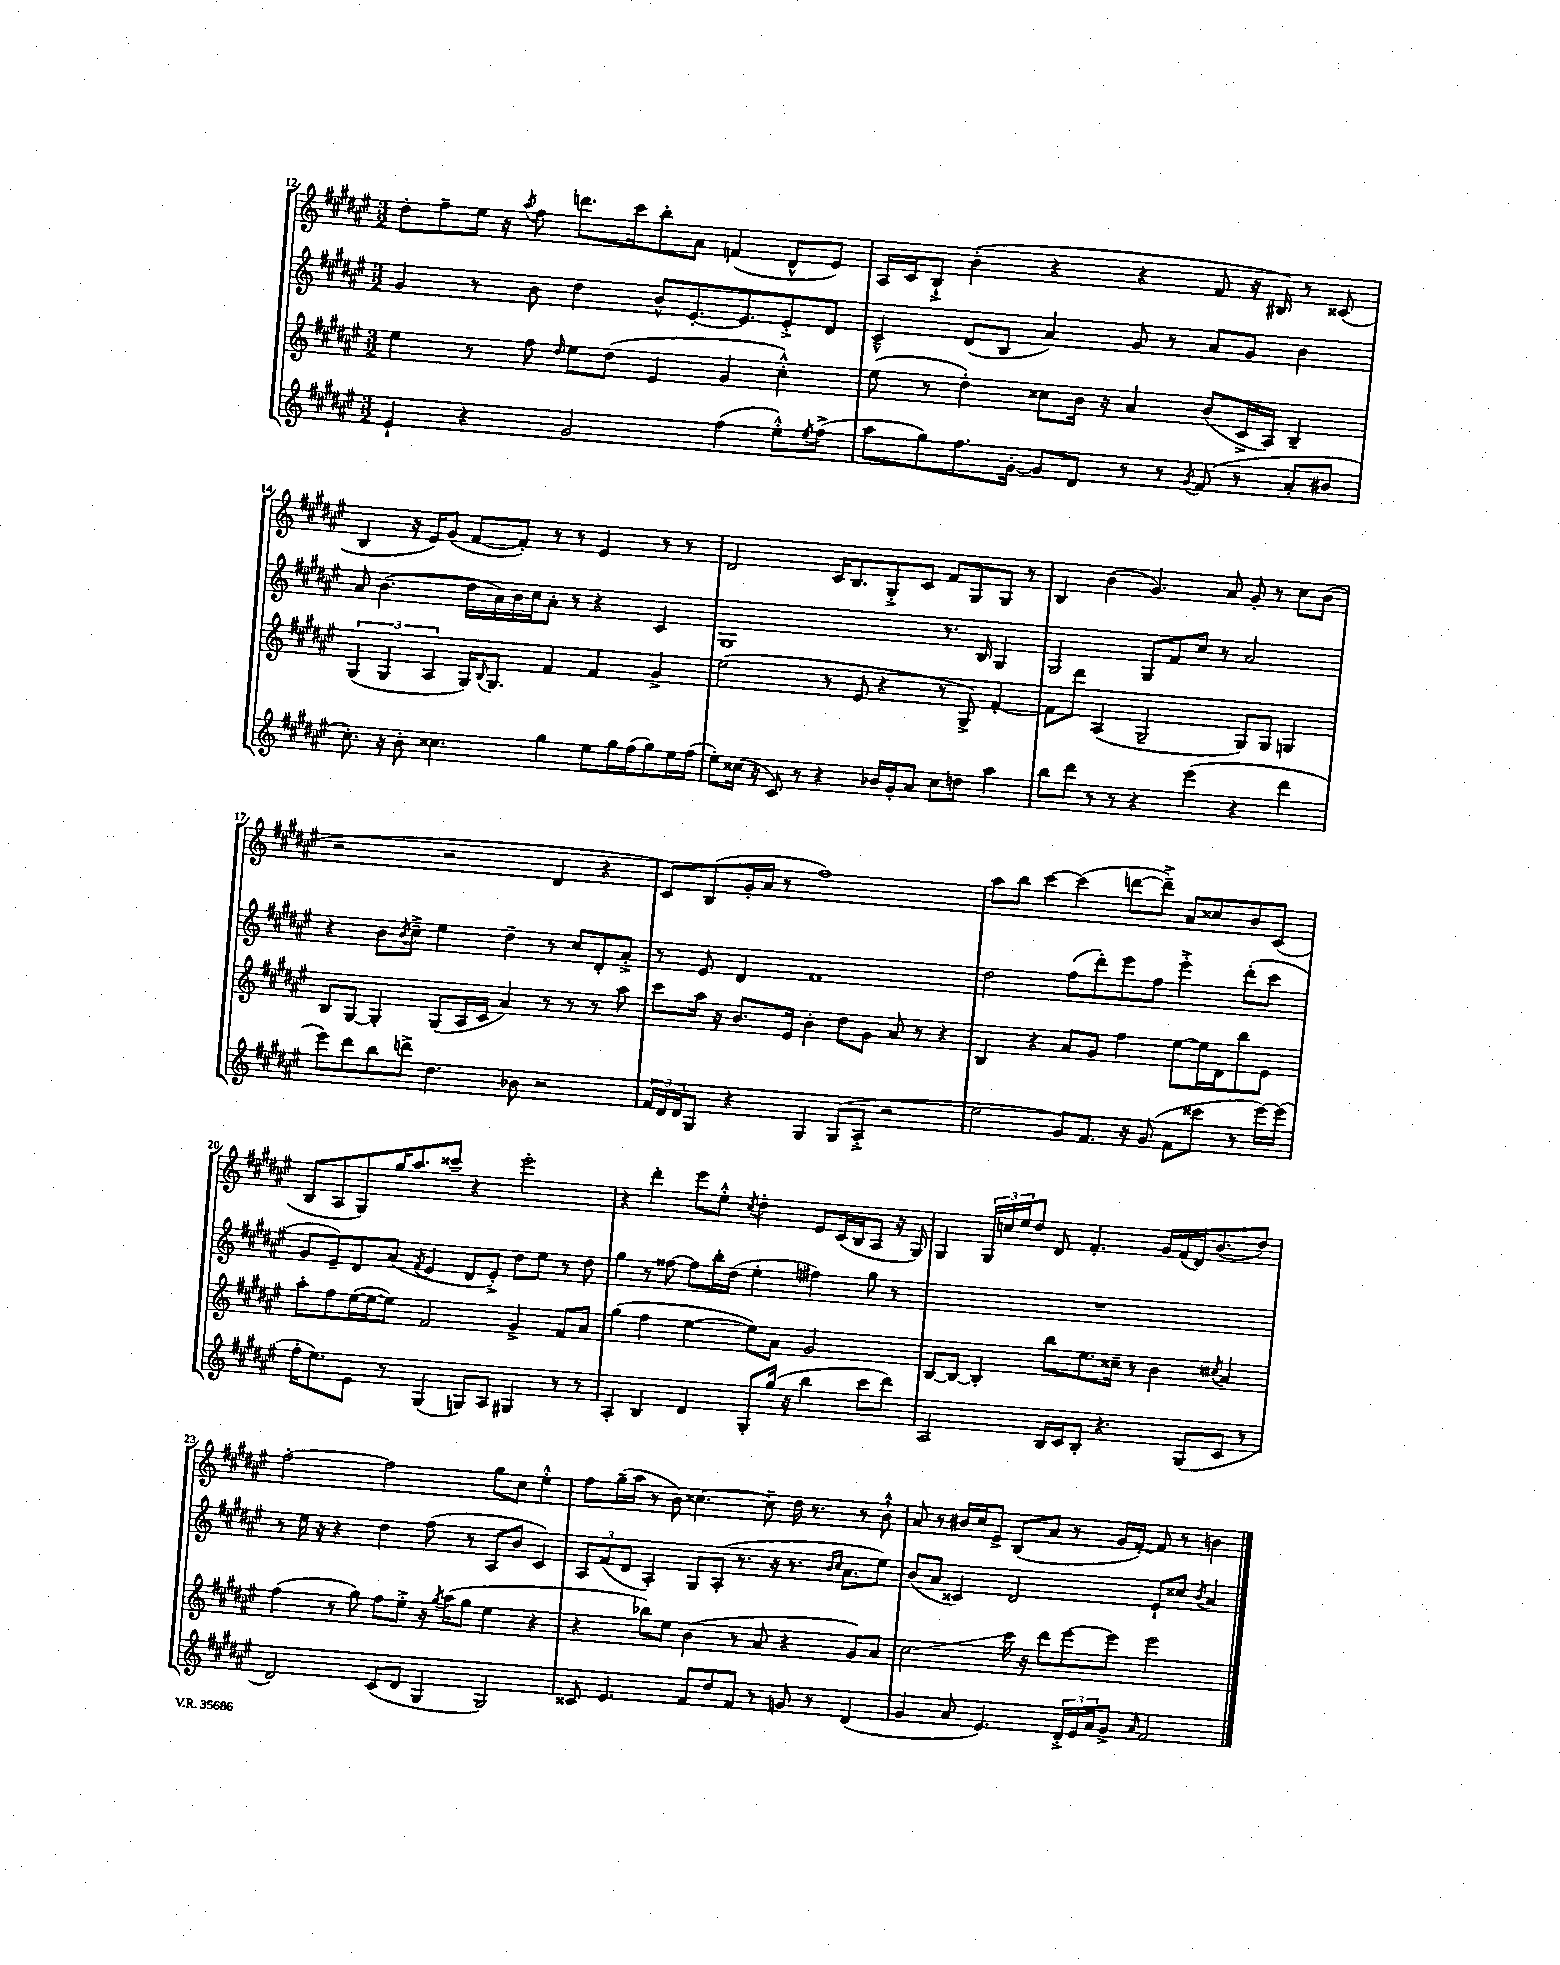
<<
\new StaffGroup <<
\new Staff = "s0" {
    \clef treble \key fis \major \numericTimeSignature \time 3/2
    dis''8-. fis''8-- eis''16 r16 \acciaccatura { ais''8 } fis''8 d'''8. cis'''16 b''8-. ais'8 f'4( dis'8-^ eis'8) |
    ais16 cis'16 b8-!-> b'4-.( r4 r4 fis'8 r16 bis16) r8 cisis'8( |
    b4 r16 eis'16) gis'8( fis'8~ fis'8-.) r8 r8 eis'4 r8 r8 |
    dis'2 cis'16 b8. gis8-.-> cis'8 fis'8 gis8 gis8 r8 |
    b4 b'4( gis'4.) ais'8 gis'8-. r8 cis''8 b'8( |
    r2 r2 dis'4 r4 |
    cis'8) b8( gis'16-. ais'16 r8 fis''1) |
    ais''8 b''8 cis'''4~ cis'''4( d'''8~ d'''8--->) ais'8 cisis''8 b'8 cis'8( |
    b8 ais8 gis8) gis''16 ais''8. cisis'''8-- r4 eis'''2-. |
    r4 dis'''4-. eis'''8 eis''8-.-^ \acciaccatura { cis''8 } dis''4-. eis'8 cis'16( b16 ais8 r16 gis16) |
    gis4 \tuplet 3/2 { gis16 c''16 eis''16 } dis''8 dis'8 fis'4.-. gis'16 fis'16( dis'16) b'8.( dis''8) |
    fis''2~-. fis''2 gis''8 cis''8 eis''4-.-^ |
    fis''8 gis''16--( ais''16 r8 b'8) cisis''4.~ cisis''8-- dis''16 r8. r8 b'8-!-^ |
    ais'8 r8 bis'16 cis''16 eis'8-> b8( ais'8 r8 gis'16 fis'16~-.) fis'8 r8 b'4 \bar "|." |
}
\new Staff = "s1" {
    \clef treble \key fis \major \numericTimeSignature \time 3/2
    gis'4 r8 b'8 dis''4 b'8-^ eis'8.~-. eis'8. eis'8-.-> dis'8 |
    cis'4---^ dis'8( b8 ais'4) gis'8 r8 ais'8 gis'8 b'4 |
    ais'8 b'4.( dis''16 ais'16) b'16 cis''16 ais'8-. r8 r4 cis'4 |
    gis1 r8. b16 gis4 |
    gis2 gis8 fis'8 cis''8 r8 ais'2 |
    r4 b'8 \acciaccatura { b'8 } cis''8---> eis''4 dis''4-- r8 cis''8 dis'8-. ais'8-.-> |
    r8 eis'8 dis'4 fis'1 |
    dis''2 fis''8( dis'''8-.) eis'''8 fis''8 eis'''4-.-> dis'''8-.( cis'''8 |
    gis'8 eis'8--) dis'8 ais'8( \acciaccatura { fis'8 } eis'4 dis'8 eis'8-.->) dis''8 eis''8 r8 dis''8 |
    gis''4 r8 fisis''8~ fisis''8 b''16-. dis''16( eis''4-. fis''4) gis''8 r8 |
    R1. |
    r8 eis''16 r16 r4 dis''4 fis''8( r8 ais8 b'8 cis'4) |
    \tuplet 3/2 { ais8 fis'8( dis'8 } ais4-.) gis8 ais8-.( r8. r16 r8. \grace { b'16 cis''16 } ais'8. eis''8) |
    b'8( ais'8 cisis'4) dis'2 eis'8-! cisis''8 \acciaccatura { b'8 } ais'4 \bar "|." |
}
\new Staff = "s2" {
    \clef treble \key fis \major \numericTimeSignature \time 3/2
    eis''4 r8 fis''8 \grace { dis''16 } eis''8 dis''8( eis'4 gis'4 cis''4-.-^) |
    eis''8( r8 dis''4-.) cisis''8 b'16 r16 ais'4 b'8( cis'16-> ais16) b4-- |
    \tuplet 3/2 { gis4( gis4 ais4 } gis16) \appoggiatura { b8 } gis8. fis'4 fis'4 gis'4-> |
    eis''2( r8 eis'8 r4 r8 gis8->) fis'4~-. |
    fis'8 dis'''8 ais4( gis2-- gis8) gis8 g4 |
    b8 gis8~ gis4-. gis8( ais16 cis'16 ais'4) r8 r8 r8 ais''8 |
    cis'''8 ais''16 r16 b'8. eis'16 b'4-. dis''8 gis'8 ais'8 r8 r4 |
    b4 r4 ais'8 gis'8 fis''4 eis''8~ eis''16 dis'16 b''8 eis'8 |
    ais''8-. fis''8 eis''16~( eis''16~ eis''8) fis'2 gis'4-> fis'8 ais'8 |
    gis''4( fis''4 eis''4~ eis''8) ais'8 gis'2 |
    b8~ b8~ b4-. b''8 eis''8. cisis''16-- r8 b'4 \acciaccatura { cis''8 } ais'4 |
    fis''4( r8 gis''8) fis''8 eis''8-.-> r16 \acciaccatura { gis''8 } ais''16( gis''8 eis''4 r4 |
    r4 bes''8) eis''8 b'4( r8 ais'8 r4 gis'8) ais'8 |
    cis''2\glissando cis'''16 r16 dis'''8 eis'''8~ eis'''8 eis'''2 \bar "|." |
}
\new Staff = "s3" {
    \clef treble \key fis \major \numericTimeSignature \time 3/2
    eis'4-! r4 gis'2 fis''4( eis''8-.-^) \acciaccatura { eis''8 } fis''8->( |
    ais''8 gis''8) fis''8. gis'16~-. gis'8 dis'8 r8 r8 \acciaccatura { gis'8 } fis'8( r8 ais'8-. bis'8 |
    cis''8.-.) r16 b'8-. cisis''4. gis''4 eis''8 gis''16 fis''16( gis''8) eis''16 fis''16( |
    eis''8-.) cisis''16( r16 cis'8) r8 r4 bes'16 gis'16-. ais'8 cisis''8 d''8 ais''4 |
    b''8 dis'''8 r8 r8 r4 eis'''4( r4 dis'''4 |
    eis'''8) dis'''8 b''8 d'''8-> dis''4. bes'8 r2 |
    \tuplet 3/2 { fis'16 dis'16 dis'16 } gis8 r4 gis4 gis8( ais8-.-> r2 |
    eis''2 gis'8) fis'8. r16 gis'8( fis'8 cisis'''8 r8 eis'''16~) eis'''16( |
    fis''16-. eis''8.) eis'8 r8 gis4( g8) ais8 gis4 r8 r8 |
    ais4-. b4 dis'4 gis8-. gis''16( r16 b''4 cis'''8 dis'''8) |
    ais2 b16 cis'16 b8-. r4. gis8( cis'8 r8 |
    dis'2) cis'8( dis'8 gis4 gis2) |
    cisis'8 eis'4. fis'8 dis''8 fis'8 r8 g'8 r8 dis'4( |
    gis'4 ais'8 eis'4.) \tuplet 3/2 { dis'16-.-> eis'16 ais'16 } gis'8-> \grace { ais'16 } fis'2 \bar "|." |
}
>>
>>
\layout { \context { \Score currentBarNumber = #12 } }
